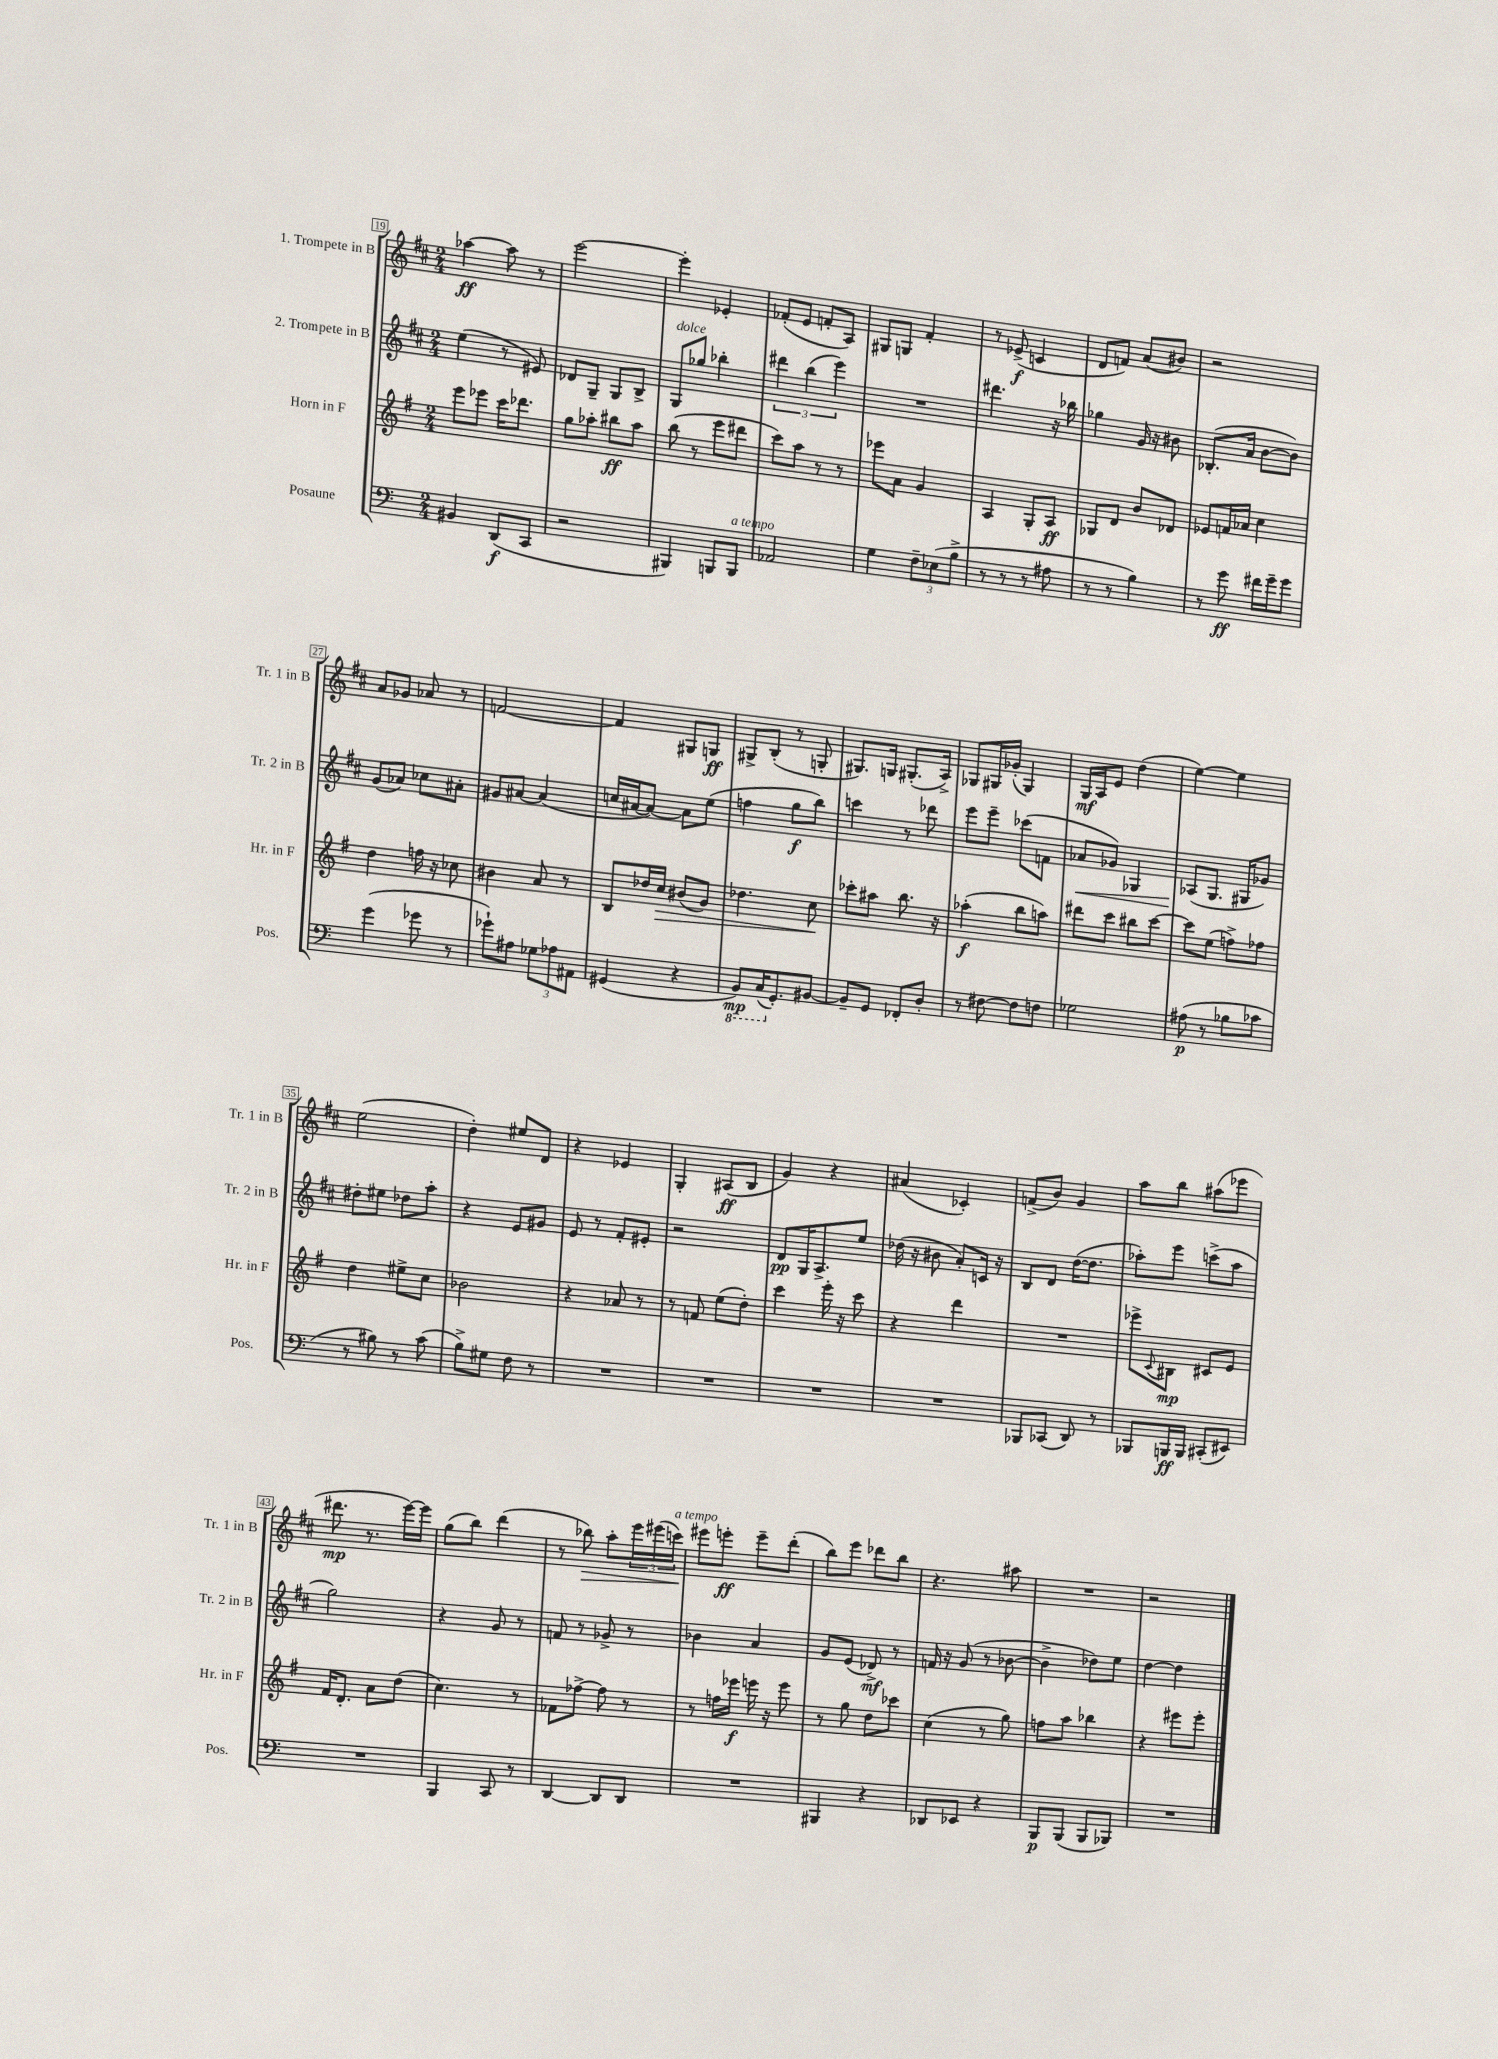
<<
\new StaffGroup <<
\new Staff = "s0" \with { instrumentName = "1. Trompete in B" shortInstrumentName = "Tr. 1 in B" } {
    \clef treble \key d \major \numericTimeSignature \time 2/4
    aes''4~\ff aes''8 r8 |
    e'''2~ |
    e'''4-. ees'4-. |
    fes'8-.( e'8 f'8-. a8) |
    gis8 g8 fis'4-. |
    r8 ees'8->\f( c'4 |
    d'8 f'8) a'8( bis'8) |
    r2 |
    a'8 ges'8 aes'8 r8 |
    f'2~ |
    f'4 gis8 g8\ff |
    gis8-> b8-.( r8 g8-. |
    gis8.) g16 gis8.-.( a16->) |
    ges8 gis16 ges'16-.( gis4) |
    g16\mf a16 e'8 d''4( |
    e''4~) e''4 |
    e''2( |
    d''4-.) eis''8 d'8 |
    r4 ees'4 |
    g4-. ais8\ff( b8 |
    g'4) r4 |
    ais'4( ces'4-.) |
    f'8->( b'8) g'4 |
    a''8 b''8 ais''8( ees'''8 |
    dis'''8.\mp r8. e'''16~) e'''16 |
    g''8( b''8) d'''4( |
    r8 bes''8\>) a''8-. \tuplet 3/2 { e'''16 eis'''16( c'''16\!^\markup { \italic "a tempo" }) } |
    eis'''8 e'''8-.\ff e'''8-- d'''8-.( |
    b''8) e'''8 des'''8 b''8 |
    r4. ais''8 |
    R2 |
    r2 \bar "|." |
}
\new Staff = "s1" \with { instrumentName = "2. Trompete in B" shortInstrumentName = "Tr. 2 in B" } {
    \clef treble \key d \major \numericTimeSignature \time 2/4
    e''4( r8 eis'8) |
    des'8 g8-- g8 b8-> |
    g8^\markup { \italic "dolce" } ges''8 bes''4-. |
    \tuplet 3/2 { dis'''4 b''4( e'''4) } |
    R2 |
    dis'''4. r16 bes''16 |
    ges''4 g'16 r16 bis'8 |
    bes8.-.( a'16 b'8~ b'8) |
    g'8( aes'8) ces''8 ais'8-. |
    gis'8 ais'8~ ais'4( |
    c''16 ais'16~ ais'8~) ais'8 e''8( |
    f''4 g''8\f b''8) |
    c'''4 r8 des'''8 |
    e'''8 e'''8-- ces'''8( f'8 |
    aes'8\< ges'8) ges4 |
    aes8\!( g8. gis16 ges'8) |
    dis''8-. eis''8 des''8 a''8-. |
    r4 e'8 gis'8 |
    e'8 r8 fis'8-. eis'8-. |
    r2 |
    d'8\pp g16 a8.-> e''8 |
    des''16( r16 bis'8 a'8-.) c'16 r16 |
    b8 d'8 d''16~( d''8. |
    aes''8-.) e'''8 c'''8->( aes''8 |
    g''2) |
    r4 g'8 r8 |
    f'8 r8 ges'8-> r8 |
    bes'4 a'4 |
    g'8 e'8( des'8->\mf) r8 |
    f'16 r16 g'8( r8 bes'8~ |
    bes'4-> des''8) e''8 |
    d''4~ d''4 \bar "|." |
}
\new Staff = "s2" \with { instrumentName = "Horn in F" shortInstrumentName = "Hr. in F" } {
    \clef treble \key g \major \numericTimeSignature \time 2/4
    e'''8 ees'''8 c'''16 des'''8. |
    g''8 aes''8-. bis''8\ff aes''8 |
    b''8( r8 e'''8 dis'''8 |
    c'''8) a''8 r8 r8 |
    ees'''8 a'8 g'4 |
    a4 g8-. a8\ff |
    ges8 d'8 b'8 des'8 |
    ees'8 f'16 aes'16 c''4 |
    d''4 f''16 r16 ces''8 |
    bis'4 a'8 r8 |
    b8 des''16 c''16\> bis'8( g'8) |
    des''4. c''8\! |
    ces'''8-. ais''8 b''8. r16 |
    aes''4-.\f( b''8 a''8) |
    dis'''8 c'''8 bis''8 c'''8~ |
    c'''8 e''8( f''8->) fes''8 |
    d''4 eis''8-> c''8 |
    bes'2 |
    r4 aes'8 r8 |
    r8 f'8 e''8( d''8-.) |
    c'''4 e'''16-. r16 c'''8 |
    r4 d'''4 |
    R2 |
    ees'''8-> \appoggiatura { c'8 } bis8\mp cis'8 e'8 |
    fis'16 d'8.-. a'8 d''8( |
    c''4.) r8 |
    fes'8 fes''8~-> fes''8 r8 |
    r8 f''16 ees'''16\f e'''16 r16 e'''8 |
    r8 g''8 d''8 ces'''8 |
    c''4( r8 g''8) |
    f''8 a''8 bes''4 |
    r4 eis'''8 eis'''8-. \bar "|." |
}
\new Staff = "s3" \with { instrumentName = "Posaune" shortInstrumentName = "Pos." } {
    \clef bass \key c \major \numericTimeSignature \time 2/4
    bis,4 d,8\f( c,8 |
    r2 |
    bis,,4) b,,8 b,,8^\markup { \italic "a tempo" } |
    aes,2 |
    g4 \tuplet 3/2 { f8-- ees8( b8-> } |
    r8 r8 r8 ais8 |
    r8 r8 b4) |
    r8 g'8\ff fis'16 g'16-- g'8 |
    g'4( ges'8 r8 |
    ges'8-!) ais8 \tuplet 3/2 { ges8 aes8 ais,8 } |
    gis,4( r4 |
    \ottava #-1 b,,8\mp) c,16( \ottava #0 g,8.-.) bis,8~ |
    bis,8-- g,8 fes,8-. d8-. |
    r8 fis8~ fis8 f8 |
    ges2 |
    ais8\p( r8 bes8 ces'8 |
    r8 bis8) r8 c'8( |
    b8->) gis8 f8 r8 |
    R2 |
    R2 |
    R2 |
    R2 |
    bes,,8 ces,8( d,8) r8 |
    bes,,8 b,,16\ff b,,16 cis,8-.( eis,8) |
    R2 |
    b,,4 c,8 r8 |
    d,4~ d,8 d,8 |
    R2 |
    bis,,4 r4 |
    des,8 ees,8 r4 |
    b,,8\p b,,8( b,,8 bes,,8) |
    R2 \bar "|." |
}
>>
>>
\layout { \context { \Score currentBarNumber = #19 \override BarNumber.stencil = #(make-stencil-boxer 0.1 0.3 ly:text-interface::print) } }
